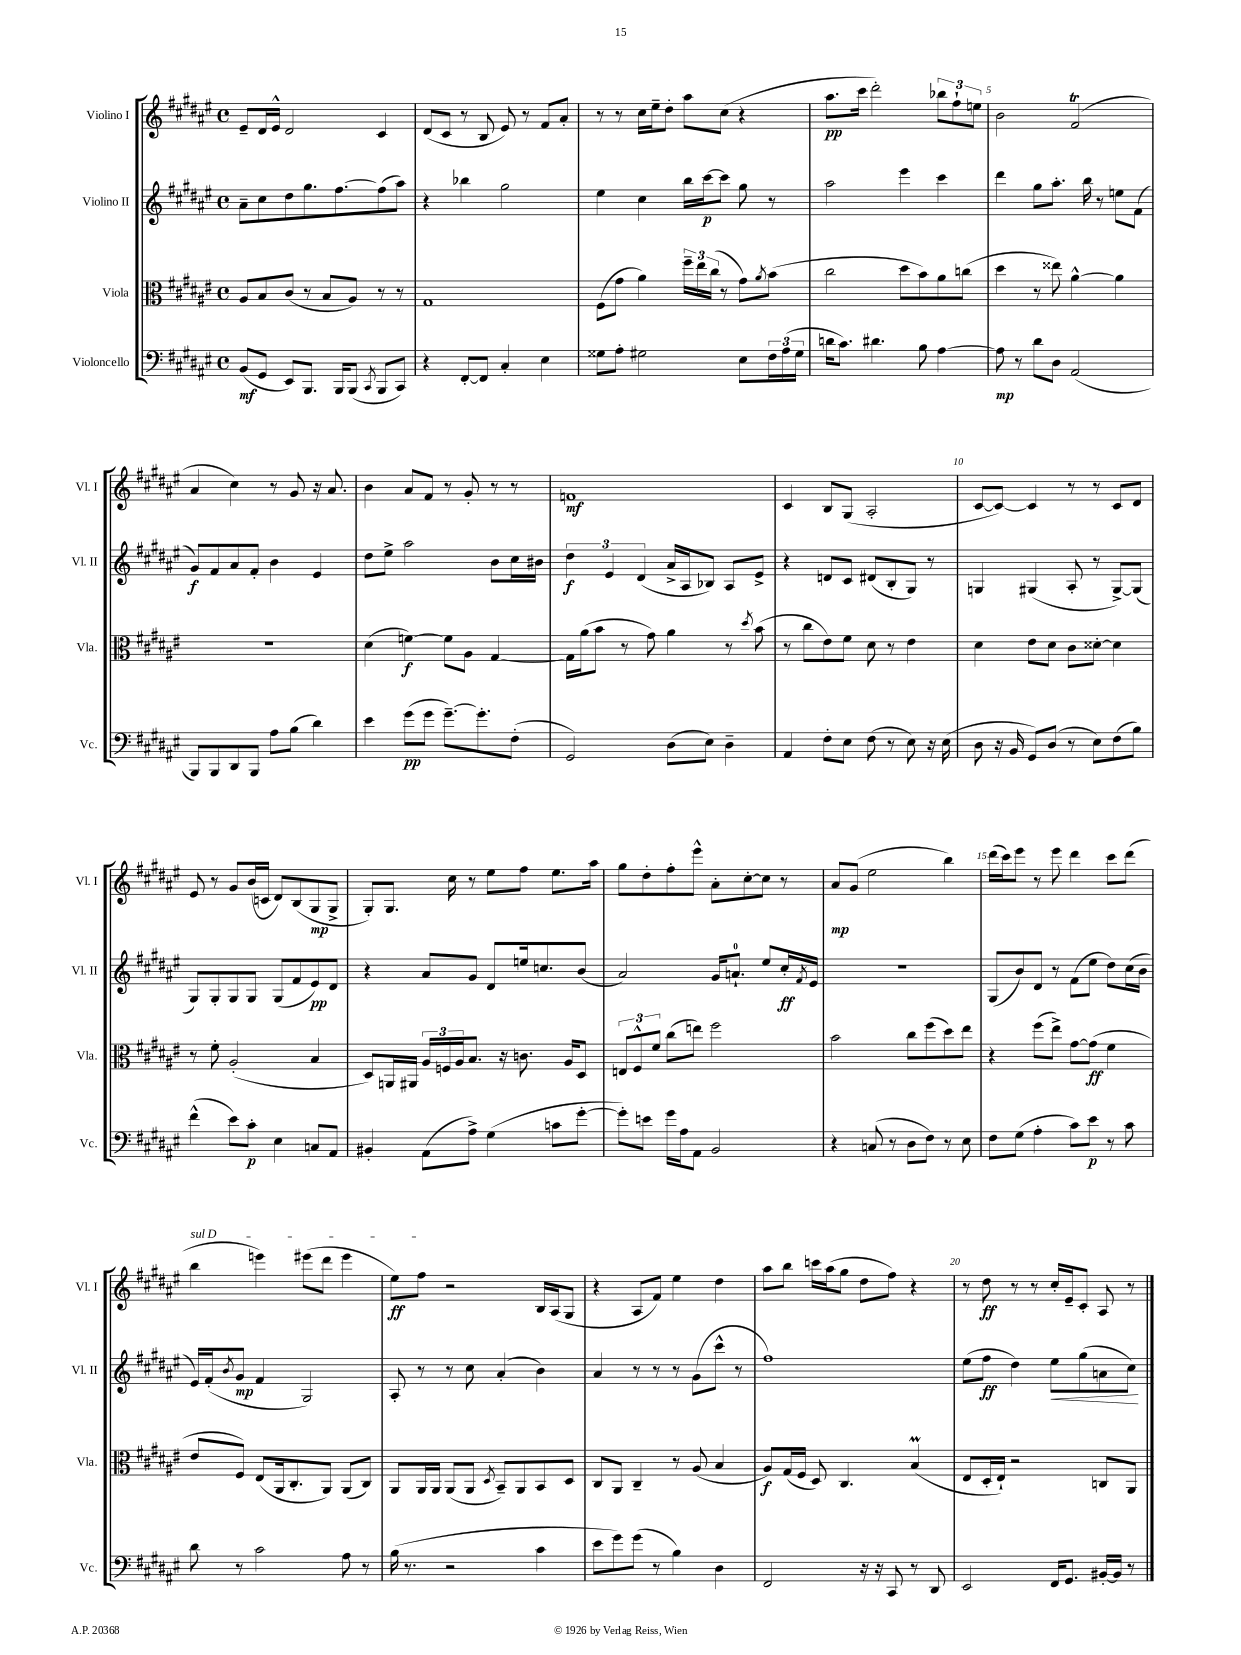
<<
\new StaffGroup <<
\new Staff = "s0" \with { instrumentName = "Violino I" shortInstrumentName = "Vl. I" } {
    \clef treble \key fis \major \defaultTimeSignature \time 4/4
    eis'8-- dis'16 eis'16-^ dis'2 cis'4 |
    dis'8( cis'8 r8 b8 eis'8) r8 fis'8 ais'8-. |
    r8 r8 cis''16 eis''16-- dis''8-. ais''8 cis''8( r4 |
    ais''8.\pp cis'''16 dis'''2-.) \tuplet 3/2 { bes''8 fis''8-! e''8 } |
    b'2 fis'2\trill( |
    ais'4 cis''4) r8 gis'8 r16 ais'8. |
    b'4 ais'8 fis'8 r8 gis'8-. r8 r8 |
    f'1\mf |
    cis'4 b8 gis8( ais2-. |
    cis'8~ cis'8~) cis'4 r8 r8 cis'8 dis'8 |
    eis'8 r8 gis'8 b'16( c'16 dis'8) b8( gis8\mp gis8-> |
    gis8-.) gis8. cis''16 r8 eis''8 fis''8 eis''8. ais''16 |
    gis''8 dis''8-. fis''8-. eis'''8-^ ais'8-. cis''8~-. cis''8 r8 |
    ais'8\mp gis'8( eis''2 b''4) |
    dis'''16( cis'''16) eis'''8 r8 eis'''8 dis'''4 cis'''8 dis'''8( |
    \once \override TextSpanner.bound-details.left.text = \markup { \italic "sul D" } b''4\startTextSpan e'''4) eis'''8( dis'''8 eis'''4 |
    eis''8\ff) fis''8\stopTextSpan r2 b16 ais16( gis8 |
    r4 ais8 fis'8) eis''4 dis''4 |
    ais''8 b''8 c'''16 ais''16( gis''8 dis''8 fis''8) r4 |
    r8 dis''8\ff r8 r8 cis''16-. eis'16-- cis'8-. ais8 r8 \bar "|." |
}
\new Staff = "s1" \with { instrumentName = "Violino II" shortInstrumentName = "Vl. II" } {
    \clef treble \key fis \major \defaultTimeSignature \time 4/4
    ais'8-- cis''8 dis''8 gis''8. fis''8.~ fis''8( ais''8) |
    r4 bes''4 gis''2 |
    eis''4 cis''4 b''16 cis'''16~\p cis'''8 gis''8 r8 |
    ais''2 eis'''4 cis'''4 |
    dis'''4 gis''8 ais''8.-. b''16 r8 e''8 fis'8( |
    gis'8\f) fis'8 ais'8 fis'8-. b'4 eis'4 |
    dis''8 eis''8-> ais''2 b'8 cis''16 bis'16 |
    \tuplet 3/2 { dis''4\f eis'4 dis'4( } ais'16-> ais16 bes8) ais8 eis'8-> |
    r4 d'8 cis'8 dis'8( b8-. gis8) r8 |
    g4 gis4( ais8-. r8 gis8~->) gis8( |
    gis8) gis8-. gis8 gis8 gis8( fis'8 eis'8\pp) dis'8 |
    r4 ais'8 gis'8 dis'8 e''16 c''8. b'8( |
    ais'2) gis'16 a'8.-0-! eis''8 cis''16-.\ff \acciaccatura { fis'8 } eis'16 |
    R1 |
    gis8( b'8) dis'8 r8 fis'8( eis''8 dis''8) cis''16( b'16 |
    eis'16) fis'16-.( \acciaccatura { b'8 } gis'8\mp fis'4 gis2) |
    ais8-. r8 r8 cis''8 ais'4-.( b'4) |
    ais'4 r8 r8 r8 gis'8( cis'''8-^ r8 |
    fis''1) |
    eis''8( fis''8\ff dis''4) eis''8\< gis''8( a'8 cis''8\!) \bar "|." |
}
\new Staff = "s2" \with { instrumentName = "Viola" shortInstrumentName = "Vla." } {
    \clef alto \key fis \major \defaultTimeSignature \time 4/4
    ais8 b8 cis'8( r8 b8 ais8) r8 r8 |
    gis1 |
    fis8( gis'8 ais'4) \tuplet 3/2 { fis''16-- eis''16 cis''16( } r8 gis'8) \acciaccatura { ais'8 } b'8( |
    cis''2 dis''8 b'8) ais'8 c''8( |
    dis''4 r8 eisis''8) ais'4~-^ ais'4 |
    R1 |
    dis'4( f'4~\f) f'8 ais8 gis4~ |
    gis16 ais'16( b'8 r8 gis'8) ais'4 r8 \acciaccatura { dis''8 } b'8( |
    r8 cis''8 eis'8) fis'8 dis'8 r8 eis'4 |
    dis'4 eis'8 dis'8 cis'8 disis'8~-. disis'4 |
    r8 fis'8-. ais2-.( b4 |
    dis8) a,16 ais,16 \tuplet 3/2 { ais16 f16 ais16 } b8. r16 c'8. ais16 dis8 |
    \tuplet 3/2 { e8 fis8-^ fis'8 } cis''8( e''8) fis''2 |
    b'2 cis''8 fis''8( dis''8) eis''8 |
    r4 fis''8( eis''8->) gis'8~ gis'8\ff( fis'4 |
    eis'8 fis8) eis8( ais,16 cis8.-. ais,8) ais,8( cis8) |
    ais,8 ais,16 ais,16 ais,8( ais,8 \acciaccatura { dis8 } b,8--) ais,8 b,8 dis8 |
    cis8 ais,8 cis4-- r8 ais8( b4 |
    ais8\f) gis16( fis16 dis8) cis4. b4\prall( |
    eis8 dis16-. eis16-!) r2 c8 ais,8 \bar "|." |
}
\new Staff = "s3" \with { instrumentName = "Violoncello" shortInstrumentName = "Vc." } {
    \clef bass \key fis \major \defaultTimeSignature \time 4/4
    b,8\mf( gis,8 eis,8) b,,8. b,,16 b,,8( \acciaccatura { cis,8 } b,,8 cis,8) |
    r4 fis,8~-. fis,8 cis4-. eis4 |
    gisis8 ais8-. gis2 eis8 \tuplet 3/2 { fis16 ais16( gis16 } |
    d'16 cis'8.) dis'4. b8 ais4~ |
    ais8\mp r8 dis'8 dis8 ais,2( |
    b,,8) b,,8 dis,8 b,,8 ais8 b8( dis'4) |
    eis'4 gis'8\pp( gis'8 gis'8.~--) gis'8.-. fis8-.( |
    gis,2) dis8( eis8) dis4-- |
    ais,4 fis8-. eis8 fis8( r8 eis8) r16 eis16( |
    dis8 r16 b,16 gis,8) dis8( r8 eis8) fis8( b8) |
    fis'4-^( eis'8) cis'8-.\p eis4 c8 ais,8 |
    bis,4-. ais,8( ais8->) gis4( c'8 gis'8~-. |
    gis'8-.) e'8 gis'16 ais16 ais,8 b,2 |
    r4 c8( r8 dis8 fis8) r8 eis8 |
    fis8 gis8( ais4-. cis'8) eis'8\p r8 cis'8 |
    dis'8 r8 cis'2 ais8 r8 |
    b16( r8. r2 cis'4 |
    eis'8 gis'8) gis'8( r8 b4) dis4 |
    fis,2 r16 r16 cis,8 r8 dis,8 |
    eis,2 fis,16 gis,8. bis,16~-. bis,16 r8 \bar "|." |
}
>>
>>
\layout { \context { \Score \override BarNumber.break-visibility = ##(#f #t #t) barNumberVisibility = #(every-nth-bar-number-visible 5) } }
